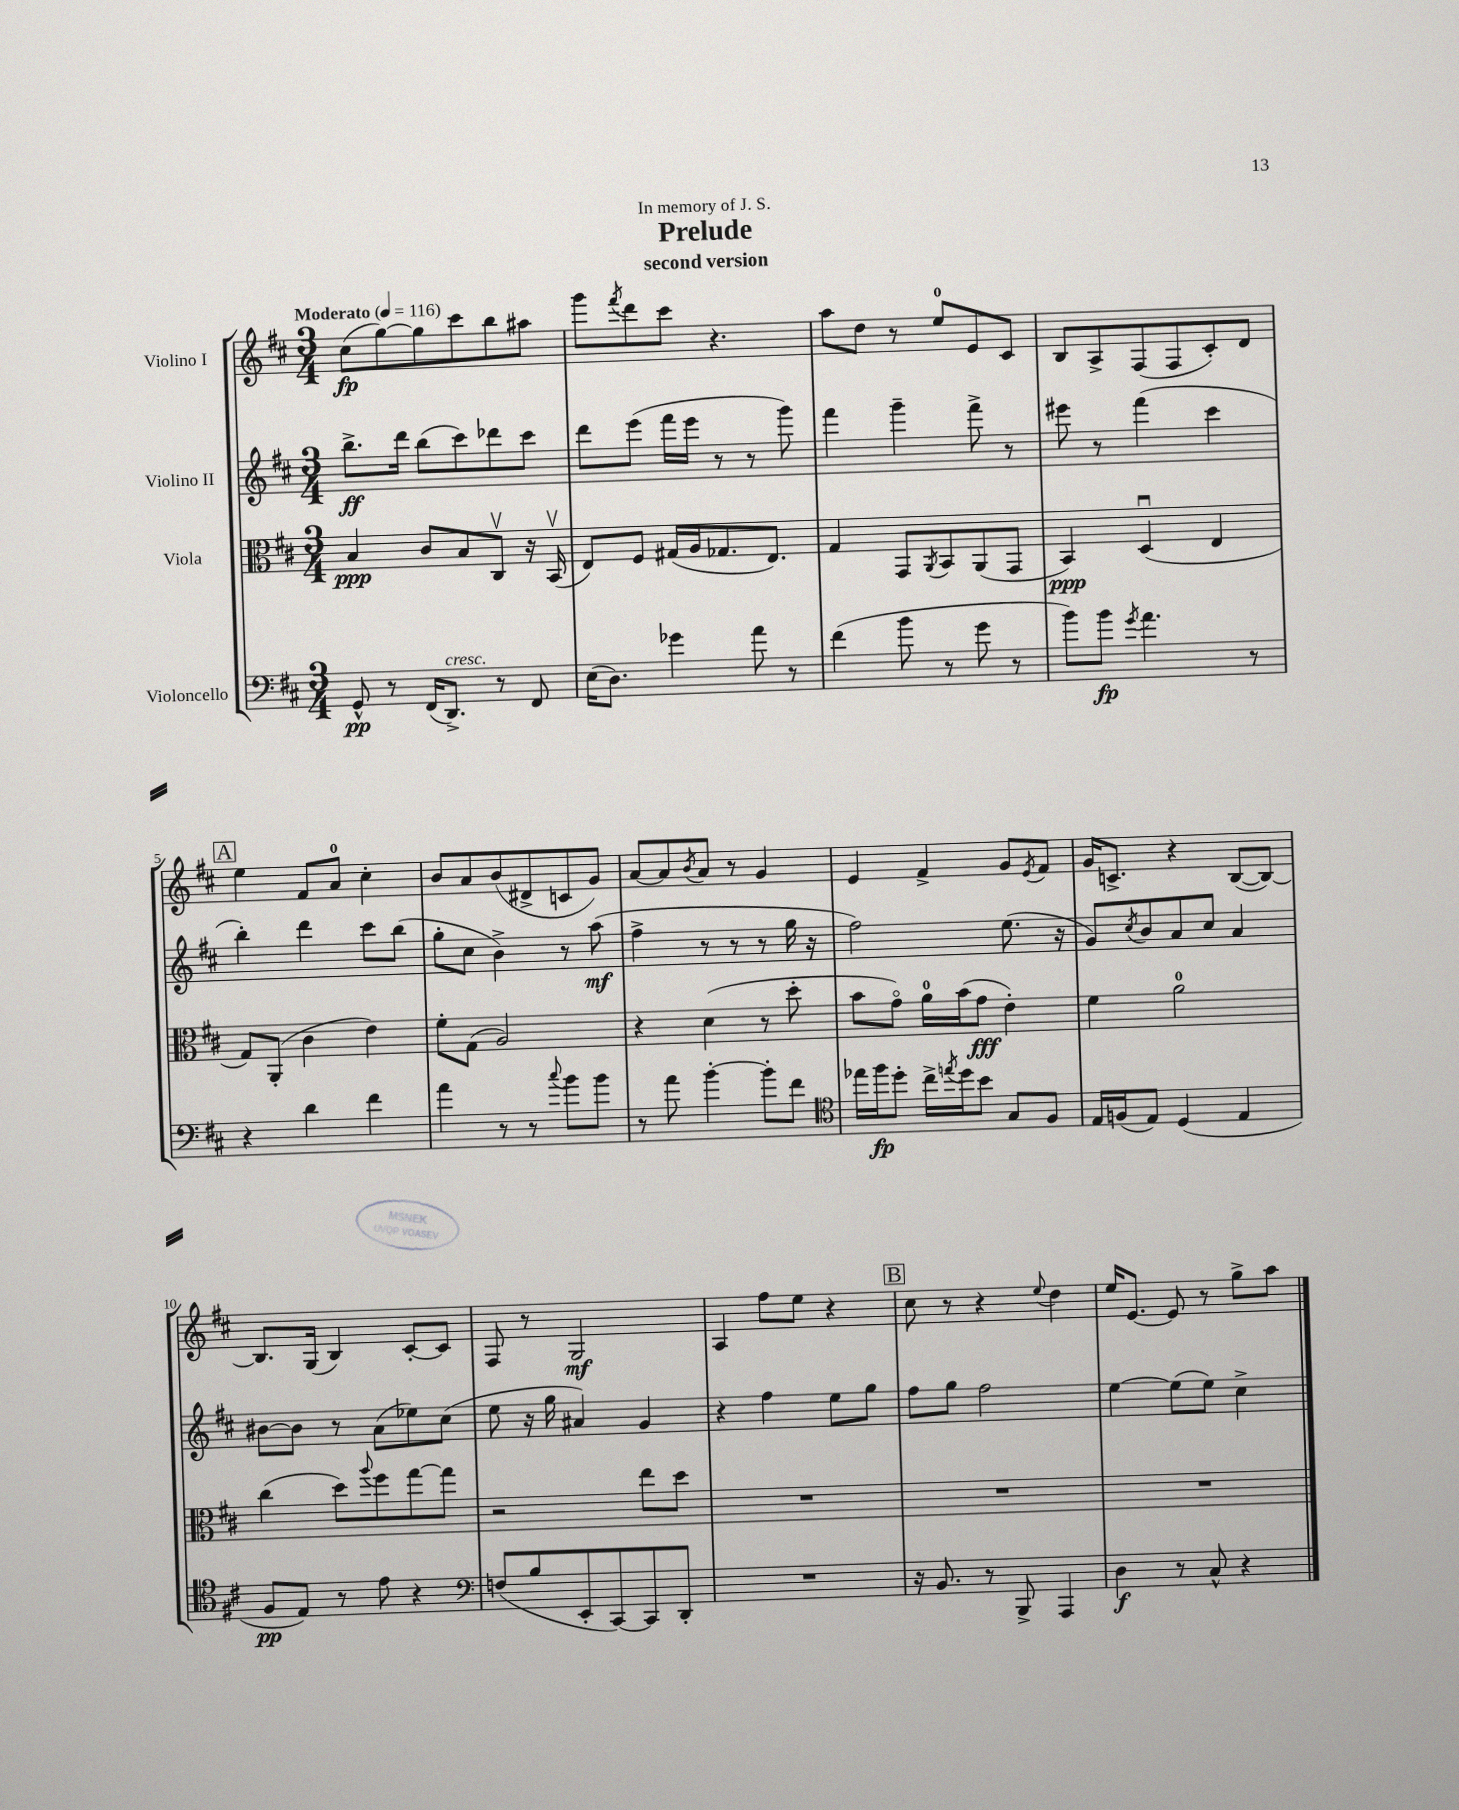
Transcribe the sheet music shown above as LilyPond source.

\header { title = "Prelude" subtitle = "second version" dedication = "In memory of J. S." }
<<
\new StaffGroup <<
\new Staff = "s0" \with { instrumentName = "Violino I" } {
    \clef treble \key d \major \numericTimeSignature \time 3/4 \tempo "Moderato" 4 = 116
    cis''8\fp( g''8~) g''8 cis'''8 b''8 ais''8 |
    g'''8 \acciaccatura { fis'''8 } d'''8 cis'''8 r4. |
    a''8 d''8 r8 e''8-0 e'8 cis'8 |
    b8 a8-> fis8( fis8 cis'8-.) d'8 |
    \mark \markup { \box "A" } e''4 fis'8 a'8-0 cis''4-. |
    b'8 a'8 b'8( dis'8-> c'8 g'8) |
    a'8~ a'8 \acciaccatura { b'8 } a'8 r8 g'4 |
    e'4 fis'4-> g'8 \acciaccatura { e'8 } fis'8 |
    g'16 c'8.-> r4 b8~( b8~) |
    b8. g16( b4) cis'8~-. cis'8 |
    fis8 r8 g2\mf |
    a4 fis''8 e''8 r4 |
    \mark \markup { \box "B" } cis''8 r8 r4 \appoggiatura { e''8 } d''4 |
    e''16 e'8.~ e'8 r8 g''8-> a''8 \bar "|." |
}
\new Staff = "s1" \with { instrumentName = "Violino II" } {
    \clef treble \key d \major \numericTimeSignature \time 3/4
    b''8.->\ff d'''16 b''8( cis'''8) des'''8 cis'''8 |
    d'''8 e'''8( fis'''16 e'''16 r8 r8 g'''8) |
    fis'''4 g'''4-- fis'''8-> r8 |
    eis'''8 r8 fis'''4( cis'''4 |
    \mark \markup { \box "A" } b''4-.) d'''4 cis'''8 b''8( |
    g''8-. cis''8 b'4->) r8 a''8\mf( |
    fis''4-> r8 r8 r8 g''16 r16 |
    fis''2) e''8.( r16 |
    g'8) \acciaccatura { cis''8 } b'8 a'8 cis''8 a'4 |
    bis'8~ bis'8 r8 a'8( ees''8) cis''8( |
    e''8 r16 g''16 ais'4) g'4 |
    r4 fis''4 e''8 g''8 |
    \mark \markup { \box "B" } fis''8 g''8 fis''2 |
    e''4~ e''8( e''8) cis''4-> \bar "|." |
}
\new Staff = "s2" \with { instrumentName = "Viola" } {
    \clef alto \key d \major \numericTimeSignature \time 3/4
    b4\ppp cis'8 b8 cis8\upbow r16 b,16\upbow( |
    e8) fis8 gis16( a16 ges8. e8.) |
    g4 g,8 \acciaccatura { a,8 } b,8 a,8( g,8 |
    b,4\ppp) d4\downbow( e4 |
    \mark \markup { \box "A" } g8) a,8-.( cis'4 e'4) |
    fis'8-. g8( a2) |
    r4 d'4( r8 d''8-. |
    b'8 g'8\flageolet) a'16-0 b'16( g'8\fff e'4-.) |
    fis'4 a'2-0 |
    cis''4( d''8) \appoggiatura { a''8 } fis''8 g''8~ g''8 |
    r2 e''8 d''8 |
    R2. |
    \mark \markup { \box "B" } R2. |
    R2. \bar "|." |
}
\new Staff = "s3" \with { instrumentName = "Violoncello" } {
    \clef bass \key d \major \numericTimeSignature \time 3/4
    g,8-^\pp r8 fis,16( d,8.->^\markup { \italic "cresc." }) r8 fis,8 |
    e16( d8.) ges'4 a'8 r8 |
    fis'4( b'8 r8 g'8 r8 |
    b'8) b'8\fp \acciaccatura { g'8 } a'4. r8 |
    \mark \markup { \box "A" } r4 d'4 fis'4 |
    a'4 r8 r8 \appoggiatura { cis''8 } b'8 b'8 |
    r8 a'8 b'4~-. b'8-. fis'8 |
    \clef tenor ees''16 fis''16\fp d''8-. cis''16-> \acciaccatura { e''8 } d''16 b'8 g8 fis8 |
    e16 f16( e8) d4( e4 |
    fis8\pp e8) r8 e'8 r4 |
    \clef bass f8( b8 e,8-. cis,8~) cis,8 d,8-. |
    R2. |
    \mark \markup { \box "B" } r16 b,8. r8 b,,8-> a,,4 |
    d4\f r8 cis8-^ r4 \bar "|." |
}
>>
>>
